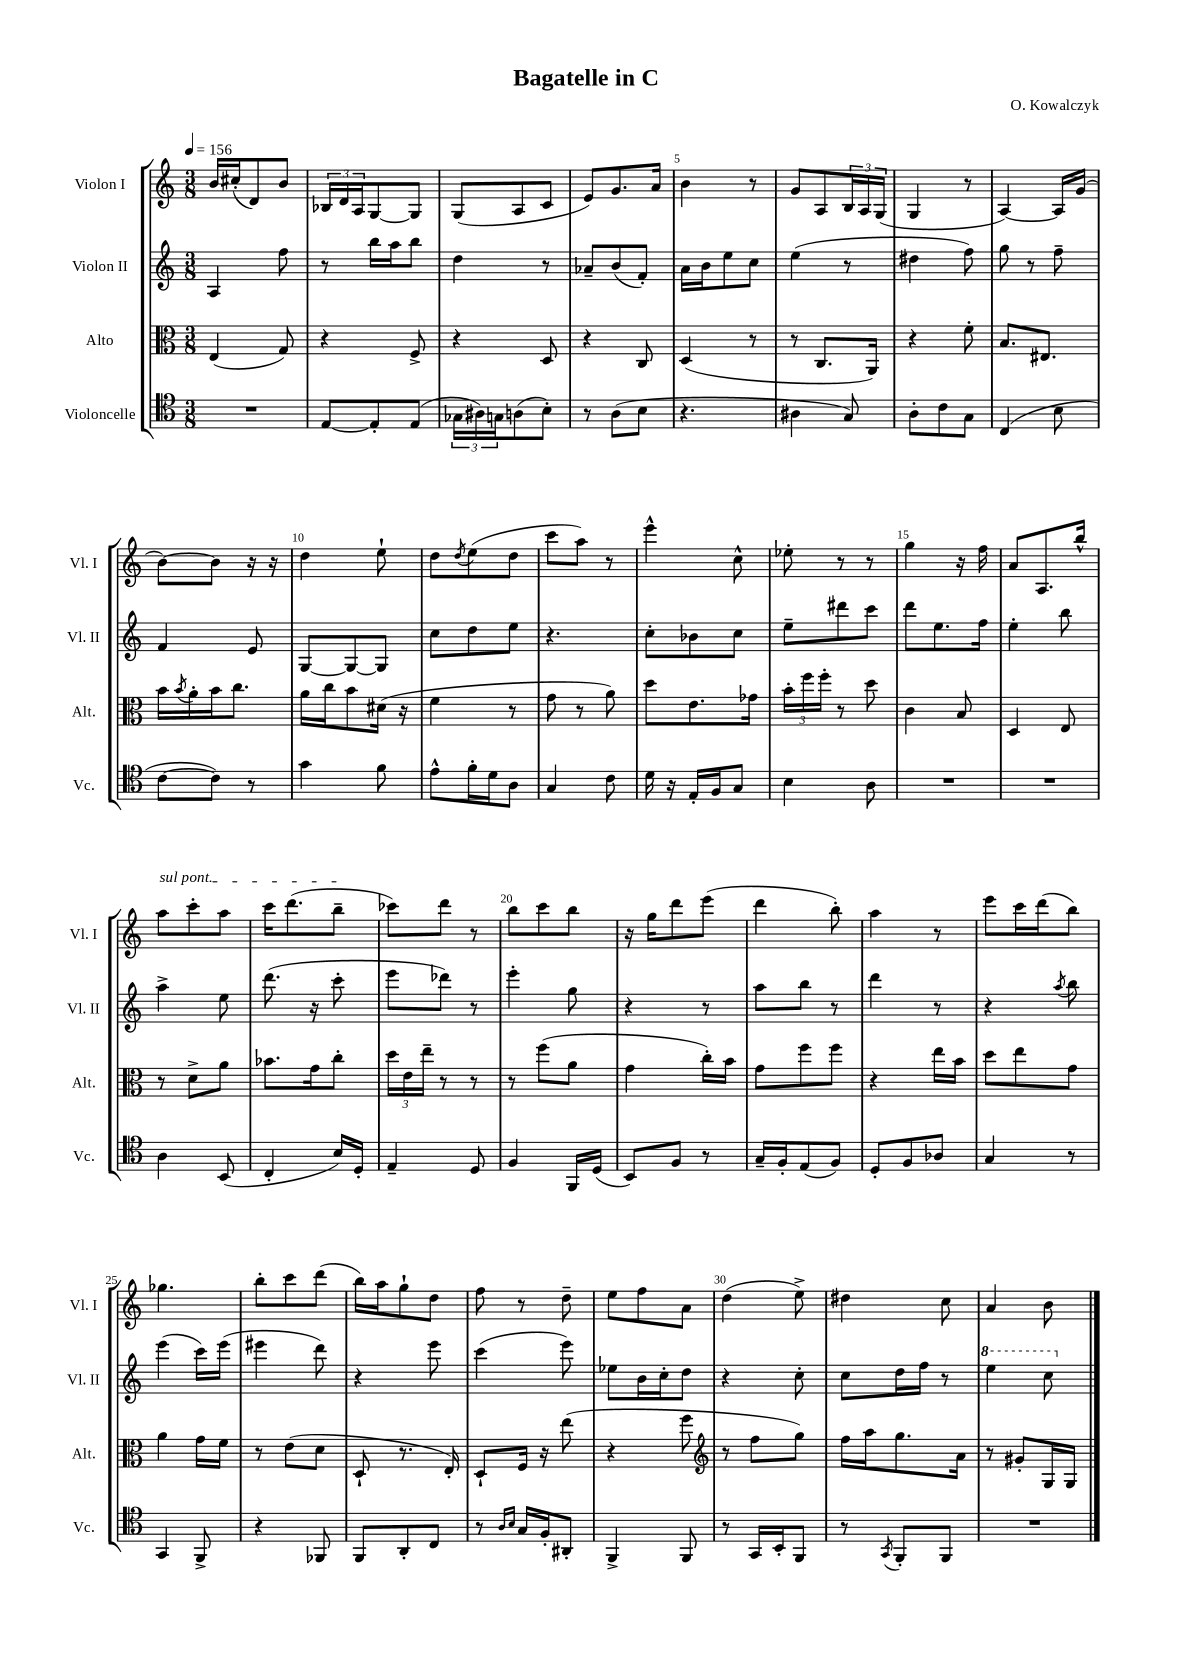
\header { title = "Bagatelle in C" composer = "O. Kowalczyk" }
<<
\new StaffGroup <<
\new Staff = "s0" \with { instrumentName = "Violon I" shortInstrumentName = "Vl. I" } {
    \clef treble \key c \major \numericTimeSignature \time 3/8 \tempo 4 = 156
    b'16 cis''16-.( d'8) b'8 |
    \tuplet 3/2 { bes16 d'16 a16 } g8~ g8 |
    g8( a8 c'8 |
    e'8) g'8. a'16 |
    b'4 r8 |
    g'8 a8 \tuplet 3/2 { b16 a16 g16( } |
    g4 r8 |
    a4~) a16 g'16( |
    b'8~) b'8 r16 r16 |
    d''4 e''8-! |
    d''8 \acciaccatura { d''8 } e''8( d''8 |
    c'''8 a''8) r8 |
    e'''4-^ c''8-^ |
    ees''8-. r8 r8 |
    g''4 r16 f''16 |
    a'8 a8. b''16-^ |
    \once \override TextSpanner.bound-details.left.text = \markup { \italic "sul pont." } a''8\startTextSpan c'''8-. a''8 |
    c'''16 d'''8.( b''8--\stopTextSpan |
    ces'''8) d'''8 r8 |
    b''8 c'''8 b''8 |
    r16 g''16 d'''8 e'''8( |
    d'''4 b''8-.) |
    a''4 r8 |
    e'''8 c'''16 d'''16( b''8) |
    ges''4. |
    b''8-. c'''8 d'''8( |
    b''16) a''16 g''8-! d''8 |
    f''8 r8 d''8-- |
    e''8 f''8 a'8 |
    d''4( e''8->) |
    dis''4 c''8 |
    a'4 b'8 \bar "|." |
}
\new Staff = "s1" \with { instrumentName = "Violon II" shortInstrumentName = "Vl. II" } {
    \clef treble \key c \major \numericTimeSignature \time 3/8
    a4 f''8 |
    r8 b''16 a''16 b''8 |
    d''4 r8 |
    aes'8-- b'8( f'8-.) |
    a'16 b'16 e''8 c''8 |
    e''4( r8 |
    dis''4 f''8) |
    g''8 r8 f''8-- |
    f'4 e'8 |
    g8~ g8~ g8 |
    c''8 d''8 e''8 |
    r4. |
    c''8-. bes'8 c''8 |
    e''8-- dis'''8 c'''8 |
    d'''8 e''8. f''16 |
    e''4-. b''8 |
    a''4-> e''8 |
    d'''8.( r16 c'''8-. |
    e'''8 des'''8) r8 |
    e'''4-. g''8 |
    r4 r8 |
    a''8 b''8 r8 |
    d'''4 r8 |
    r4 \acciaccatura { a''8 } b''8 |
    e'''4( c'''16) e'''16( |
    eis'''4 d'''8) |
    r4 e'''8 |
    c'''4( e'''8) |
    ees''8 b'16 c''16-. d''8 |
    r4 c''8-. |
    c''8 d''16 f''16 r8 |
    \ottava #1 e'''4 c'''8 \ottava #0 \bar "|." |
}
\new Staff = "s2" \with { instrumentName = "Alto" shortInstrumentName = "Alt." } {
    \clef alto \key c \major \numericTimeSignature \time 3/8
    e4( g8) |
    r4 f8-> |
    r4 d8 |
    r4 c8 |
    d4( r8 |
    r8 c8. a,16) |
    r4 f'8-. |
    b8. eis8. |
    b'16 \acciaccatura { b'8 } a'16-. b'16 c''8. |
    a'16 c''16 b'8 dis'16( r16 |
    f'4 r8 |
    g'8 r8 a'8) |
    d''8 e'8. ges'16 |
    \tuplet 3/2 { b'16-. f''16 f''16-. } r8 d''8 |
    c'4 b8 |
    d4 e8 |
    r8 d'8-> a'8 |
    bes'8. g'16 c''8-. |
    \tuplet 3/2 { d''16 e'16 e''16-- } r8 r8 |
    r8 f''8( a'8 |
    g'4 c''16-.) b'16 |
    g'8 f''8 f''8 |
    r4 e''16 b'16 |
    d''8 e''8 g'8 |
    a'4 g'16 f'16 |
    r8 e'8( d'8 |
    d8-! r8. e16-.) |
    d8-! f16 r16 e''8( |
    r4 f''8 |
    \clef treble r8 f''8 g''8) |
    f''16 a''16 g''8. a'16 |
    r8 gis'8-. g16 g16 \bar "|." |
}
\new Staff = "s3" \with { instrumentName = "Violoncelle" shortInstrumentName = "Vc." } {
    \clef tenor \key c \major \numericTimeSignature \time 3/8
    R4. |
    e8~ e8-. e8( |
    \tuplet 3/2 { ges16 ais16) g16 } a8( b8-.) |
    r8 a8( b8 |
    r4. |
    ais4 g8) |
    a8-. c'8 g8 |
    c4( b8 |
    c'8~ c'8) r8 |
    g'4 f'8 |
    e'8-^ f'16-. d'16 a8 |
    g4 c'8 |
    d'16 r16 e16-. f16 g8 |
    b4 a8 |
    R4. |
    R4. |
    a4 b,8( |
    c4-. b16) d16-. |
    e4-- d8 |
    f4 f,16 d16( |
    b,8) f8 r8 |
    g16-- f16-. e8( f8) |
    d8-. f8 aes8 |
    g4 r8 |
    g,4 f,8-> |
    r4 fes,8 |
    f,8 a,8-. c8 |
    r8 \grace { a16 b16 } g16 f16-. ais,8-. |
    f,4-> f,8 |
    r8 g,16 b,16-. f,8 |
    r8 \acciaccatura { g,8 } f,8-. f,8 |
    R4. \bar "|." |
}
>>
>>
\layout { \context { \Score \override BarNumber.break-visibility = ##(#f #t #t) barNumberVisibility = #(every-nth-bar-number-visible 5) } }
